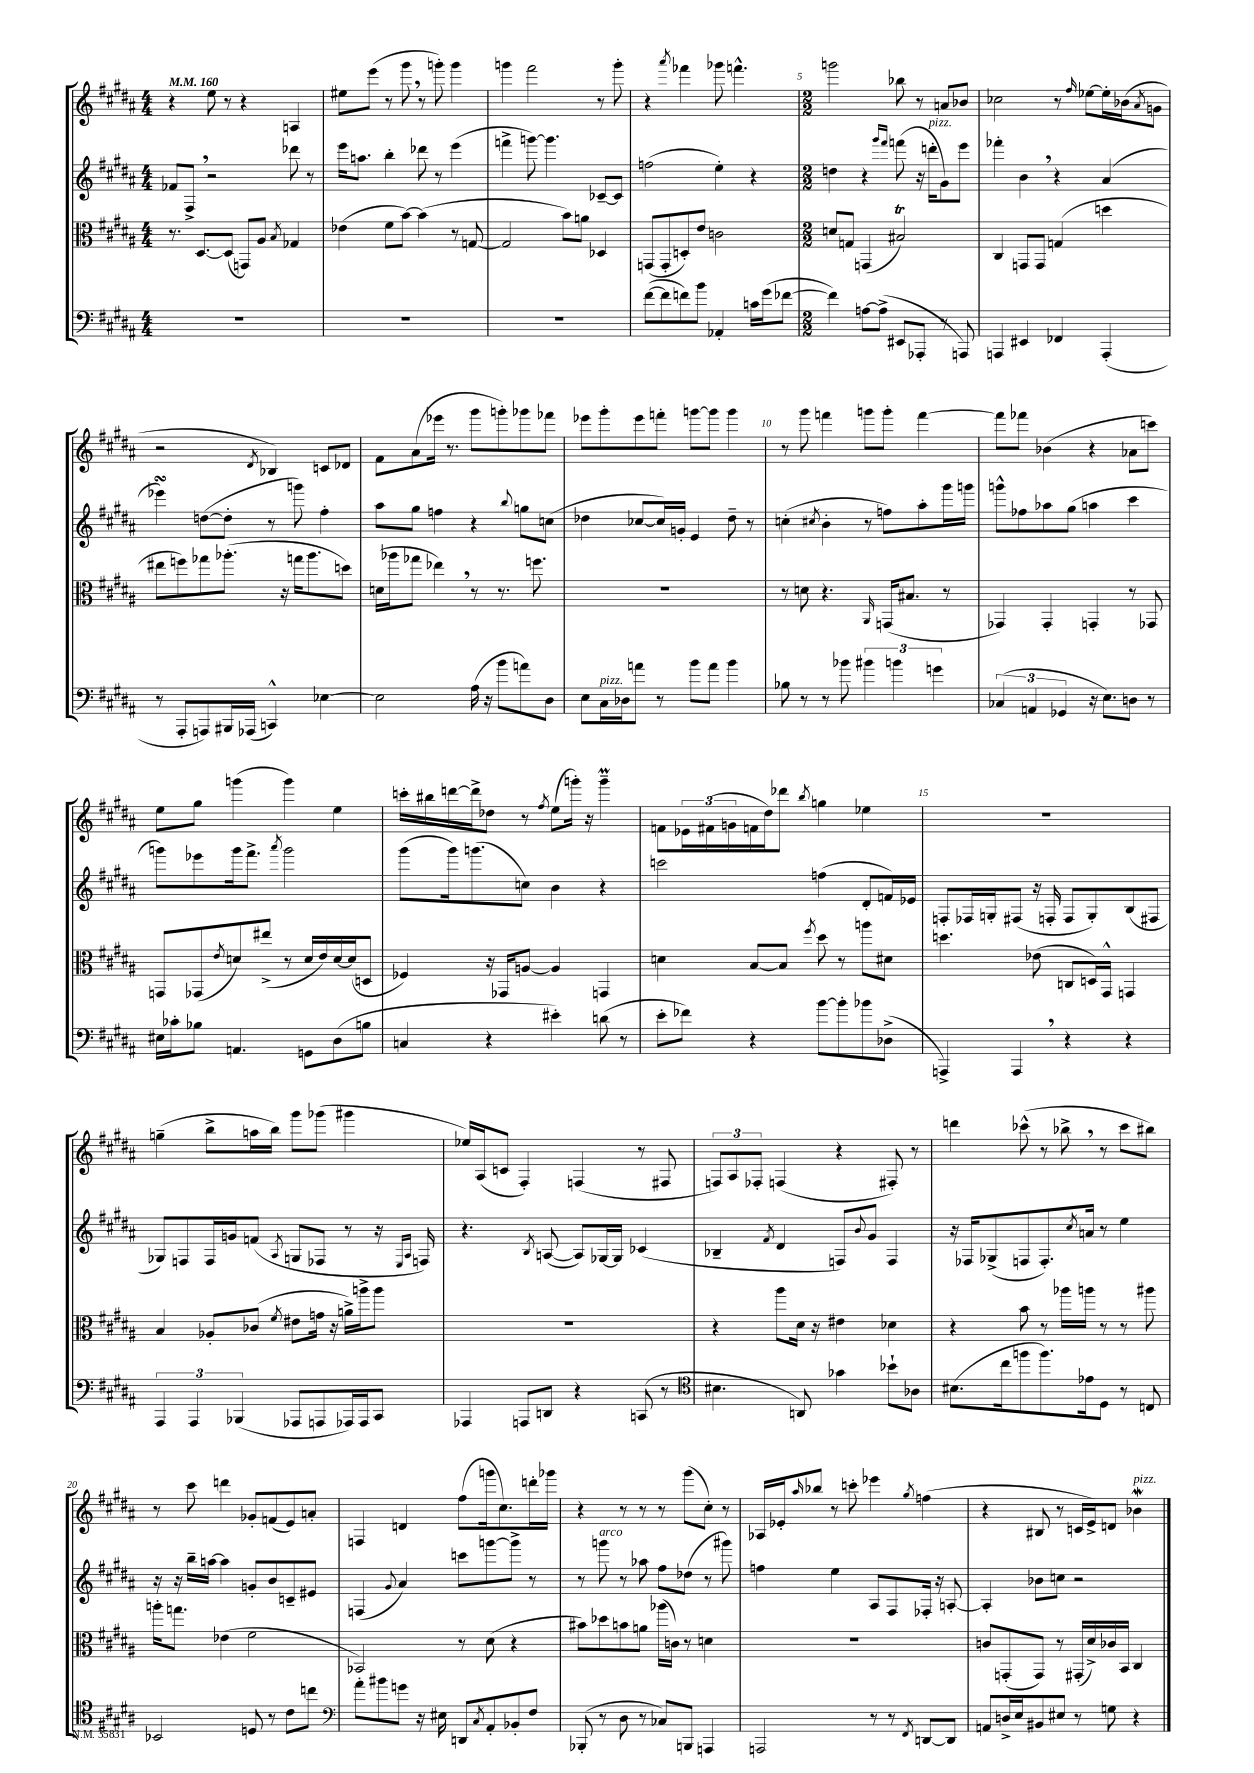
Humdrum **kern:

**kern	**kern	**kern	**kern
*staff4	*staff3	*staff2	*staff1
*clefF4	*clefC3	*clefG2	*clefG2
*k[f#c#g#d#a#]	*k[f#c#g#d#a#]	*k[f#c#g#d#a#]	*k[f#c#g#d#a#]
*M4/4	*M4/4	*M4/4	*M4/4
*MM160	*MM160	*MM160	*MM160
1r	8.r	8f-	4r
.	.	8F#^	.
.	[8.D#	.	.
.	.	2r	8ee
.	(8D#]	.	8r
.	8GG)	.	4r
.	8A#	.	.
.	8qB	.	.
.	4G-	8ddd-	4A
.	.	8r	.
=	=	=	=
1r	(4e-	16eee	8ee#
.	.	8.aa	.
.	.	.	(8eee
.	8f#	4bb'	8r
.	[8b)	.	8ggg#
.	(4b]	8ddd-	8r
.	.	8r	8ggg')
.	8r	(4eee	4ggg
.	[8G	.	.
=	=	=	=
1r	2G]	4fff^	4ggg
.	.	[8ggg)	2fff#
.	.	4.ggg]	.
.	8b)	.	.
.	8a	.	.
.	4D-	[8c-~	8r
.	.	8c-]	8ggg'
=	=	=	=
([8f#	(8GG	(2ff	4r
8f#]	8GG'	.	.
.	.	.	8qaaa#
8f)	8D')	.	4fff-
8b	8e	.	.
4AA-'	2c	4ee')	8ggg-
.	.	.	4.fff^^
16c	.	4r	.
(16g#	.	.	.
[8f-	.	.	.
=	=	=	=
*M2/2	*M2/2	*M2/2	*M2/2
4f-])	8d	4dd	2ggg
.	8G	.	.
[8A	(4GG	4r	.
(8A^]	.	.	.
.	.	16qqggg#	.
.	.	16qqfff#	.
8EE#	2B#)	(8fff	8bb-
8AAA-'	.	16r	8r
.	.	16ddd'	.
8r	.	8g#)	8a
8AAA)	.	8eee	8b-
=	=	=	=
4AAA	4C#	4fff-'	2cc-
4EE#	8GG	4b	.
.	8GG	.	.
4FF-	(4G	4r	8r
.	.	.	16qqff#
.	.	.	[8ee-
(4AAA'	4dd	(4a#	16ee-']
.	.	.	(16b-
.	.	.	8qa#
.	.	.	8g
=	=	=	=
8r	8ee#	4eee-)	2r
8AAA#'	8ff)	.	.
8AAA)	8gg-	([8dd	.
16BBB#	(8.aa-'	8dd']	.
(16AAA-	.	.	.
.	.	.	8qd#
4CC^^)	.	8r	4B-)
.	16r	.	.
.	16gg	8ggg)	.
.	8.aa-	.	.
[4E-	.	4ff#'	8c
.	8dd)	.	8d-
=	=	=	=
2E-]	(16d	8aa#	8f#
.	16aa-	.	.
.	8gg-	8gg#	(8a#
.	4ee-)	4ff	16eee-
.	.	.	8.r
(16A#	8r	4r	8ggg#
16r	.	.	.
8b	8.r	.	8ggg')
.	.	8qqbb	.
8a)	.	8gg	8ggg-
.	8.ff	.	.
8D#	.	(8cc	8fff-
=	=	=	=
8E	1r	4dd-	8eee-
16C#	.	.	8ggg#'
16D-	.	.	.
8a	.	[8cc-	8eee-
8r	.	16cc-])	8fff'
.	.	16g'	.
8b	.	4e	[8ggg
8a	.	.	8ggg]
4b	.	8dd-~	4ggg
.	.	8r	.
=	=	=	=
8B-	8r	(4cc'	8r
8r	8d	.	8ggg#
.	.	8qcc#	.
8r	4.r	4b'	4fff
8b-	.	.	.
6b#	.	8r	8ggg
.	16qqAA#	.	.
.	(16GG	8ff)	8ggg'
6b	.	.	.
.	8.B#	.	.
.	.	8aa#'	[4fff
6g	.	.	.
.	8r	16ggg#	.
.	.	16ggg	.
=	=	=	=
(6C-	4GG-)	8ggg^^	8fff]
.	.	8ff-	8fff-
6AA	.	.	.
.	4GG-'	8aa-	(4b-
6GG-	.	.	.
.	.	(8gg#	.
16r	4GG'	4aa	4r
8.E)	.	.	.
8D	8r	4ccc#	8a-
8r	8GG-	.	8ccc)
=	=	=	=
16E#	8GG	8ggg)	8ee
16c-'	.	.	.
8B-	(8GG-	8eee-	8gg#
.	8qe	.	.
4.AA	8d)	16ggg	(4ggg
.	.	8.fff#^	.
.	(8ee#^	.	.
.	.	8qaaa#	.
.	8r	2ggg	4ggg)
8GG	16d	.	.
.	16e)	.	.
(8D#	[16d	.	4ee
.	(16d]	.	.
8B	8D	.	.
=	=	=	=
4C	4F-)	(8ggg#	16ccc'
.	.	.	16bb#
.	.	16ggg#)	[16ddd
.	.	(8.ggg	16ddd^]
4r	16r	.	8dd-
.	16GG-	.	.
.	[8A	8cc)	8r
.	.	.	8qff#
4e#')	4A]	4b	(8ee
.	.	.	16ggg')
.	.	.	16r
(8d	4GG	4r	4ggg~
8r	.	.	.
=	=	=	=
8e'	4d	2ccc	8f
8f-)	.	.	24e-
.	.	.	(24f#
.	.	.	24g
4r	[8B	.	16f
.	.	.	16dd#)
.	8B]	.	8ddd-
.	8qff#	.	8qbb
[8b	8dd#	(4ff	4gg
8b']	8r	.	.
8b-	8aa	8d#'	4ee-
(8D-^	8d#	16f)	.
.	.	16e-	.
=	=	=	=
4AAA^)	4.dd	8F'	1r
.	.	16F-	.
.	.	16G'	.
4AAA	.	(8F#	.
.	(8e-	16r	.
.	.	16F'	.
4r	8C	8F	.
.	16D)	8G')	.
.	16GG#^^	.	.
4r	4GG	(8B	.
.	.	8F#	.
=	=	=	=
6AAA#	4B	8G-)	(4gg~
.	.	8F	.
6AAA#	.	.	.
.	8A-'	16F	8bb^
.	.	16g	.
(6BBB-	.	.	.
.	(8c-	(8f	16aa
.	.	.	16bb)
.	8qf#	8qA#	.
8AAA-	8e#	8G	8ggg#
8AAA	16g	8F-	(8ggg-
.	16r	.	.
16AAA-)	16a^)	8r	4ggg#
16AAA-	16aa^	.	.
8CC#	8aa	16r	.
.	.	16qqE	.
.	.	16qqA#	.
.	.	16F)	.
=	=	=	=
4AAA-	1r	4.r	16ee-)
.	.	.	(16A#
.	.	.	8c
8AAA	.	.	4F#')
.	.	8qB	.
8DD	.	([8A	.
4r	.	8A])	(4F
.	.	[16G-	.
.	.	16G-]	.
(8CC	.	(4c-	8r
8r	.	.	8F#
=	=	=	=
*clefC4	*	*	*
4.B#	4r	4B-~	12F)
.	.	.	12A#
.	.	.	12F-'
.	.	8qf#	.
.	8aa#	4d#	(4F
8AA)	16d#	.	.
.	16r	.	.
4g-	4e#	8F)	4r
.	.	8qqb	.
.	.	8g#	.
8b-`	4d-	4F	8F#')
8A-	.	.	8r
=	=	=	=
(8.B#	4r	16r	4ddd
.	.	16F-	.
.	.	(8G-^	.
16cc#	.	.	.
8ff	8b	8F	(8ccc-^^
8.ff)	8r	8.F')	8r
.	16aa-	.	8bb-^
.	.	8qcc#	.
16e-	16aa	16a	.
8D#	8r	8r	8r
8r	8r	4ee	8ccc-
8C	8aa#	.	8bb#)
=	=	=	=
2BB-	16aa'	16r	8r
.	8.gg	16r	.
.	.	16bb~	8ccc#
.	.	[16aa	.
.	(4e-	4aa]	4ddd
8D	2f#	8g'	8g-'
8r	.	8b	(8f
8c#	.	8c~	8e)
8cc	.	8e#	8a'
=	=	=	=
*clefF4	*	*	*
8a#'	2BB-)	(4F	4F
8b#	.	.	.
.	.	8qqg#	.
8g	.	4a#)	4d
16r	.	.	.
16E#	.	.	.
8DD	8r	8ccc	(8ff#
8qC#	.	.	.
8AA#'	(8d#	[8ggg	16ggg
.	.	.	8.cc#)
8BB-'	4r	8ggg^]	.
8F#	.	8r	16ddd'
.	.	.	16ggg-
=	=	=	=
(8BBB-'	8b#)	8r	4r
8r	8dd-	8ggg	.
8D#	8b	8r	8r
8r	8a	8aa-	8r
8C-)	(16aa-	8ff#	8r
.	16c)	.	.
8BBB	8r	(8dd-	(8ggg#
4AAA	4d	8r	8cc#')
.	.	8ggg#)	8r
=	=	=	=
2AAA	1r	4ff	16A-
.	.	.	16e-'
.	.	.	16qqaa#
.	.	.	8bb-
.	.	4ee	8r
.	.	.	8ccc'
8r	.	8A#	4eee-
8r	.	8F#	.
8qFF#	.	.	8qgg#
[8DD	.	16F-'	(4ff
.	.	16r	.
8DD]	.	[8A'	.
=	=	=	=
8AA	8c	4A']	4r
16D^	(8GG'	.	.
16E	.	.	.
8BB#	8GG)	8b-	8B#
8E#	8r	8cc	8r
8r	(16GG#'	2r	16c
.	16d#^)	.	16e^)
8G	16c-	.	8d
.	16BB	.	.
4r	4C#	.	4b-
==	==	==	==
*-	*-	*-	*-
